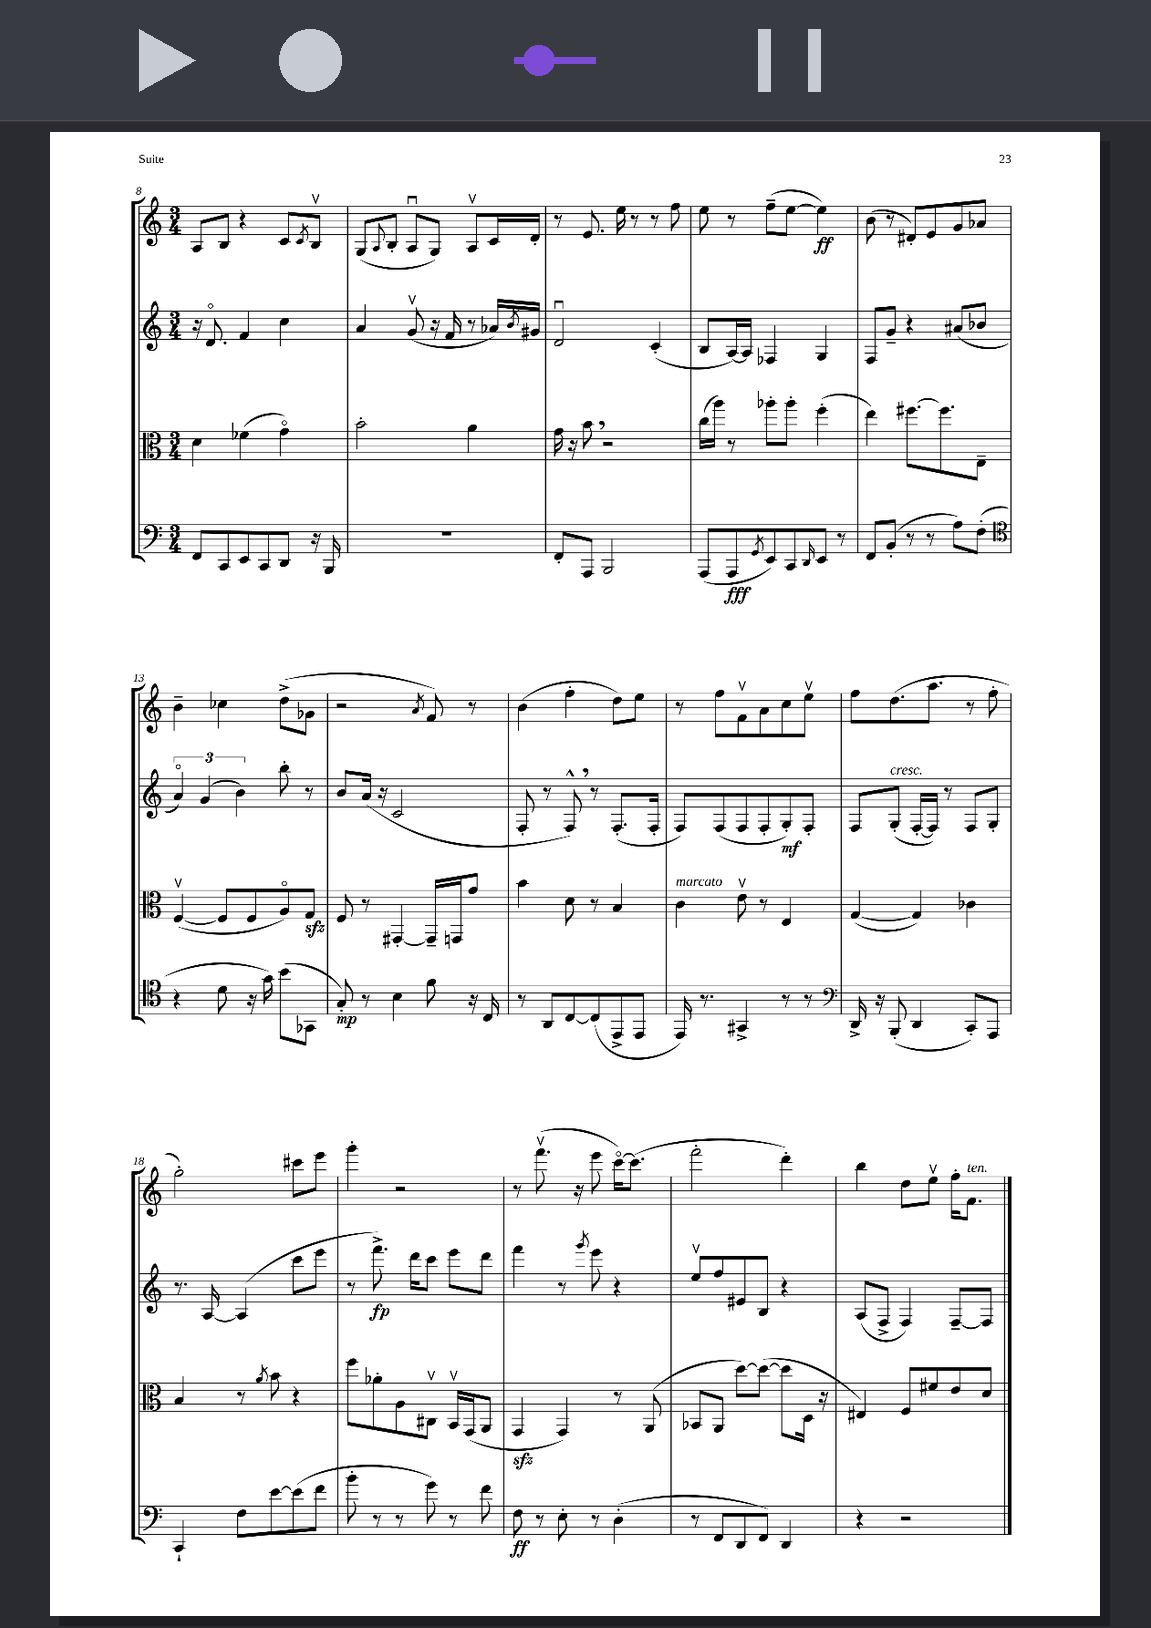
<<
\new StaffGroup <<
\new Staff = "s0" {
    \clef treble \key c \major \numericTimeSignature \time 3/4
    a8 b8 r4 c'8 \acciaccatura { c'8 } b8\upbow |
    g8( \appoggiatura { a8 } b8-. a8\downbow g8) a8\upbow c'16 d'16-. |
    r8 e'8. e''16 r8 r8 f''8 |
    e''8 r8 f''8--( e''8~ e''4\ff) |
    b'8( r8 dis'8-.) e'8 g'8 aes'8 |
    b'4-- ces''4 d''8->( ges'8 |
    r2 \acciaccatura { a'8 } f'8) r8 |
    b'4( f''4-. d''8) e''8 |
    r8 f''8 f'8\upbow a'8 c''8 e''8\upbow |
    f''8 d''8.( a''8. r8 f''8-. |
    g''2-.) cis'''8 e'''8 |
    g'''4-. r2 |
    r8 f'''8.\upbow( r16 e'''8 c'''16~\flageolet) c'''8.( |
    f'''2-. d'''4-.) |
    b''4 d''8 e''8\upbow f''16-. f'8.^\markup { \italic "ten." } \bar "|." |
}
\new Staff = "s1" {
    \clef treble \key c \major \numericTimeSignature \time 3/4
    r16 d'8.\flageolet f'4 c''4 |
    a'4 g'8\upbow( r16 f'16 r8 aes'16) \acciaccatura { b'8 } gis'16 |
    d'2\downbow c'4-.( |
    b8 a16~) a16 fes4 g4 |
    f8 g'8-- r4 ais'8( bes'8 |
    \tuplet 3/2 { a'4\flageolet) g'4( b'4) } b''8-. r8 |
    b'8 a'16( r16 c'2 |
    f8-. r8 f8-^) \breathe r8 f8.-.( f16-. |
    f8) f8( f8 f8-. g8-.\mf) f8-. |
    f8 g8-.^\markup { \italic "cresc." }( f16~-. f16) r8 f8 g8-. |
    r8. a16~ a4( c'''8 e'''8 |
    r8 f'''8.->\fp) d'''16 c'''8 e'''8 d'''8 |
    f'''4 r8 \acciaccatura { g'''8 } e'''8 r4 |
    e''8\upbow f''8 eis'8 b8 r4 |
    a8( f8-> f4) f8~-- f8 \bar "|." |
}
\new Staff = "s2" {
    \clef alto \key c \major \numericTimeSignature \time 3/4
    d'4 fes'4( g'4\flageolet) |
    b'2-. a'4 |
    g'16 r16 b'8 \breathe r2 |
    c''16( a''16) r8 aes''8-. aes''8-. f''4-.( |
    e''4) fis''8.~ fis''8. e8-- |
    f4~\upbow( f8 f8 a8\flageolet) g8\sfz |
    f8 r8 gis,4~-. gis,16-- g,16 g'8 |
    b'4 d'8 r8 b4 |
    c'4^\markup { \italic "marcato" } e'8\upbow r8 e4 |
    g4~( g4) ces'4 |
    b4 r8 \acciaccatura { a'8 } b'8 r4 |
    f''8 aes'8-. a8 cis8\upbow b,16\upbow g,16( a,8 |
    g,4\sfz g,4) r8 a,8( |
    bes,8 a,8 d''8~) d''8~( d''8 d16 r16 |
    eis4) f8 fis'8 e'8 d'8 \bar "|." |
}
\new Staff = "s3" {
    \clef bass \key c \major \numericTimeSignature \time 3/4
    f,8 c,8 e,8 c,8 d,8 r16 b,,16 |
    R2. |
    f,8-. a,,8 b,,2 |
    a,,8( a,,8\fff \acciaccatura { g,8 } e,8) c,8 \grace { d,16 } e,8 r8 |
    f,8 b,8-.( r8 r8 a8) f8-.( |
    \clef tenor r4 d'8 r16 g'16) b'8( ges,8 |
    g8-.\mp) r8 b4 f'8 r16 c16 |
    r8 a,8 c8~ c8( e,8-> e,8 |
    e,16) r8. gis,4-> r8 r8 |
    \clef bass d,16-> r16 b,,8-.( d,4 c,8-.) a,,8 |
    c,4-! f8 e'8~ e'8( f'8 |
    b'8-. r8 r8 g'8) r8 f'8 |
    f8\ff r8 e8-. r8 d4-.( |
    r8 f,8 d,8 f,8) d,4 |
    r4 r2 \bar "|." |
}
>>
>>
\layout { \context { \Score currentBarNumber = #8 } }
